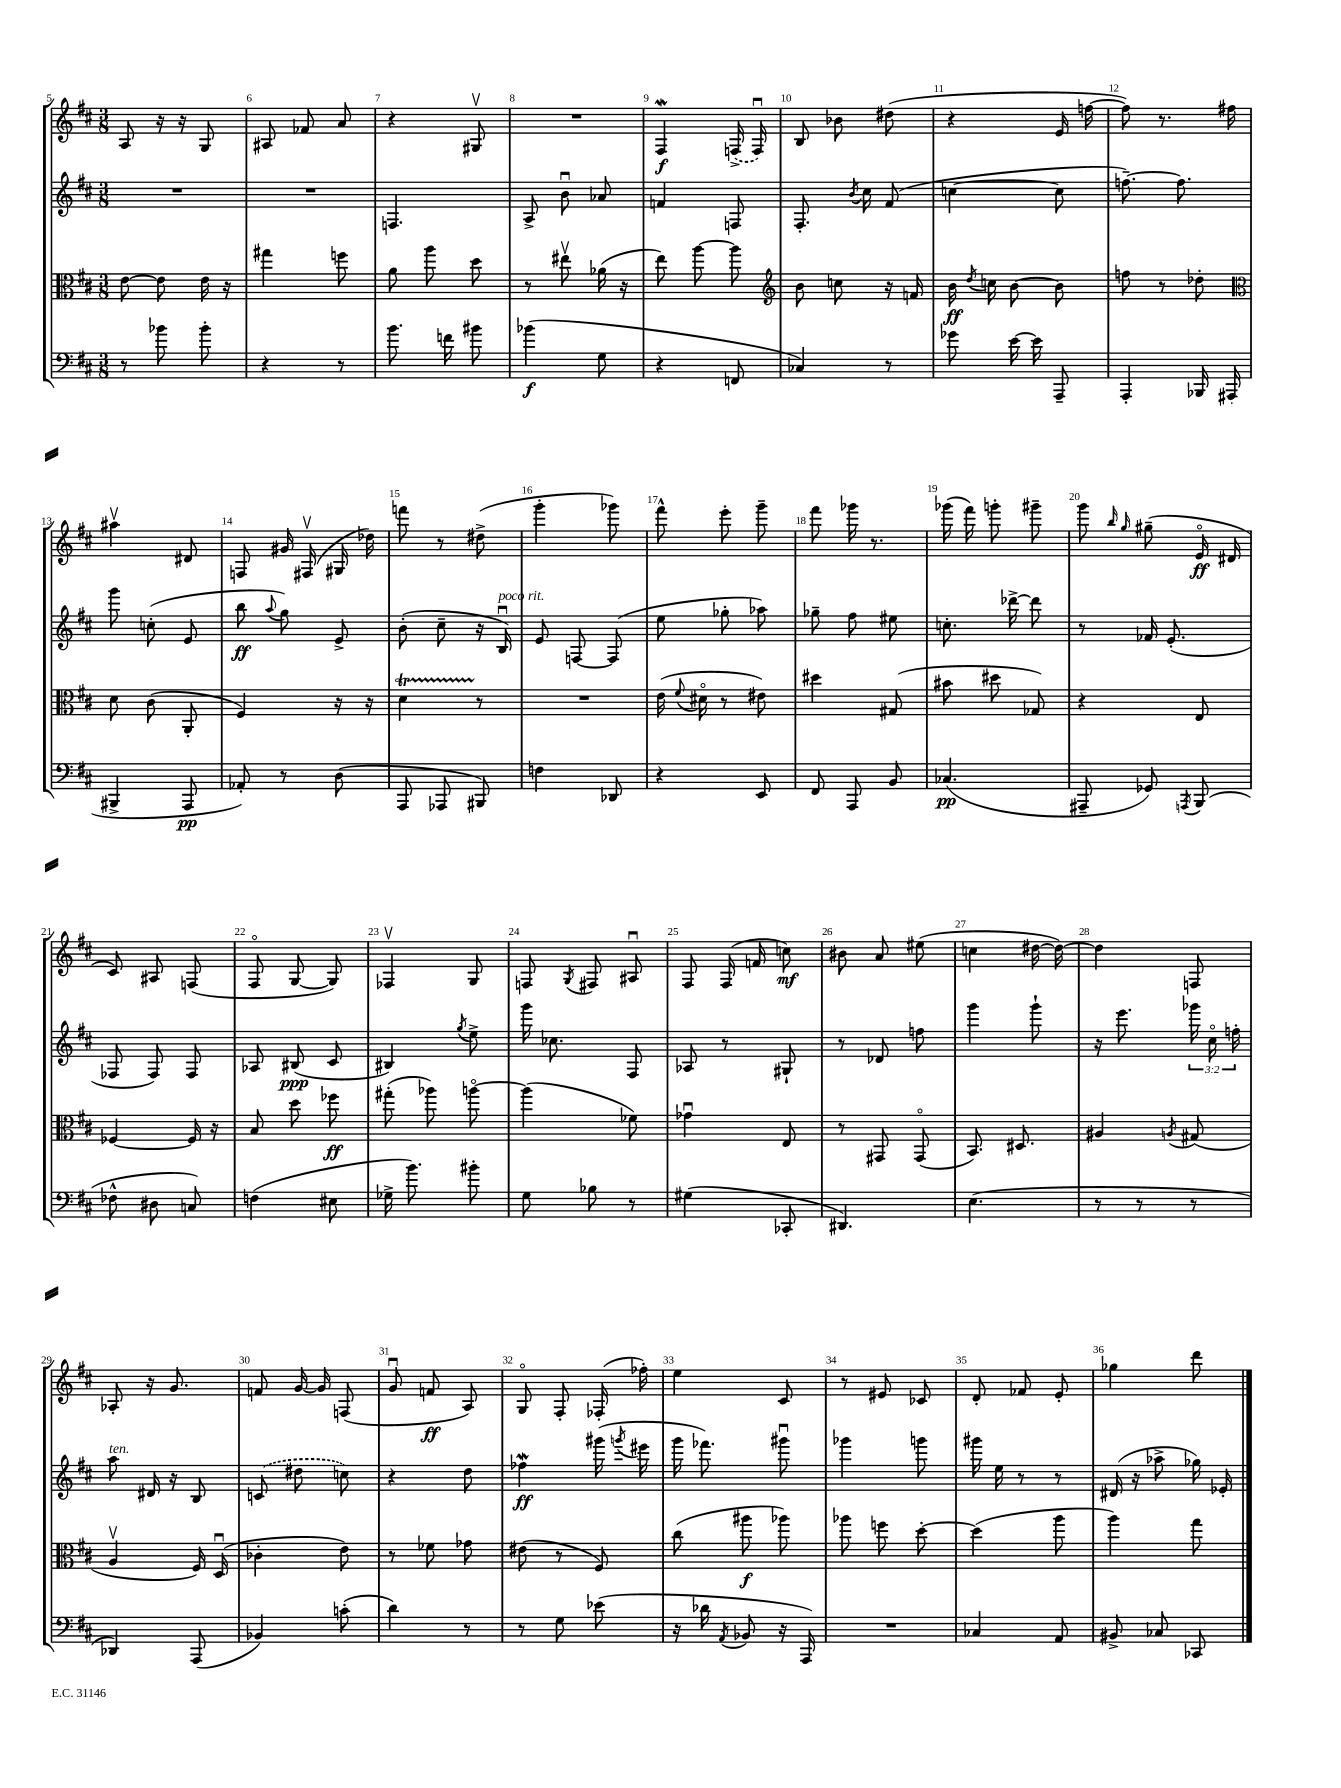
<<
\new StaffGroup <<
\new Staff = "s0" {
    \clef treble \key d \major \numericTimeSignature \time 3/8
    \autoBeamOff a8 r16 r16 g8 |
    ais8 fes'8 a'8 |
    r4 gis8\upbow |
    R4. |
    fis4\mordent\f \once \slurDashed f16->( f16\downbow) |
    b8 bes'8 dis''8( |
    r4 e'16 f''16~ |
    f''8) r8. fis''16 |
    ais''4\upbow dis'8 |
    f8 gis'16 fis16\upbow( gis16 des''16) |
    f'''8 r8 dis''8->( |
    g'''4-. ges'''8) |
    fis'''8-^ e'''8-. g'''8-- |
    fis'''8 ges'''16 r8. |
    ges'''16( fis'''16) g'''8-. gis'''8-- |
    g'''8 \grace { b''16 g''16 } gis''8--( e'16\flageolet\ff dis'16 |
    cis'8) ais8 f8( |
    fis8\flageolet g8~ g8) |
    fes4\upbow g8 |
    f8 \acciaccatura { g8 } fis8 ais8\downbow |
    fis8 fis16( f'16 c''8\mf) |
    bis'8 a'8 eis''8( |
    c''4 dis''16~ dis''16~) |
    dis''4 f8 |
    aes8-. r16 g'8. |
    f'8 g'16~ g'16 f8( |
    g'8\downbow f'8\ff a8) |
    g8\flageolet fis8-. fes16-.( fes''16-.) |
    e''4 cis'8 |
    r8 eis'8 ces'8 |
    d'8-. fes'8 e'8-. |
    ges''4 d'''8 \bar "|." |
}
\new Staff = "s1" {
    \clef treble \key d \major \numericTimeSignature \time 3/8 \override Staff.TupletNumber.text = #tuplet-number::calc-fraction-text
    \autoBeamOff R4. |
    R4. |
    f4. |
    a8-> b'8\downbow aes'8 |
    f'4 f8 |
    fis8.-. \acciaccatura { b'8 } cis''16 fis'8( |
    c''4~ c''8 |
    f''8.~--) f''8. |
    g'''8 c''8-.( e'8 |
    b''8\ff \appoggiatura { a''8 } g''8) e'8-> |
    b'8-.( cis''8-- r16 b16\downbow^\markup { \italic "poco rit." }) |
    e'8 f8~ f8( |
    e''8 ges''8-. aes''8) |
    ges''8-- fis''8 eis''8 |
    c''8.-. des'''16~-> des'''8 |
    r8 fes'16 e'8.-.( |
    fes8 fes8) fes8 |
    aes8 bis8\ppp( cis'8 |
    bis4) \acciaccatura { g''8 } e''8-> |
    g'''16 ces''8. fis8 |
    aes8 r8 gis8-! |
    r8 des'8 f''8 |
    g'''4 g'''8-! |
    r16 e'''8. \tuplet 3/2 { ges'''16 cis''16\flageolet f''16-. } |
    a''8^\markup { \italic "ten." } dis'16 r16 b8 |
    \once \slurDashed c'8( dis''8 c''8) |
    r4 d''8 |
    fes''4\mordent\ff gis'''16( \acciaccatura { g'''8 } eis'''16 |
    g'''16 fes'''8.) gis'''8\downbow |
    ges'''4 g'''8 |
    gis'''16 e''16 r8 r8 |
    dis'16( r16 aes''8-> ges''16) ees'16-. \bar "|." |
}
\new Staff = "s2" {
    \clef alto \key d \major \numericTimeSignature \time 3/8
    \autoBeamOff e'8~ e'8 e'16 r16 |
    gis''4 f''8 |
    a'8 a''8 d''8 |
    r8 eis''8\upbow aes'16( r16 |
    e''8) a''8~ a''8 |
    \clef treble b'8 c''8 r16 f'16 |
    b'16\ff \acciaccatura { d''8 } c''16 b'8~ b'8 |
    f''8 r8 des''8-. |
    \clef alto d'8 cis'8( a,8-. |
    fis4) r16 r16 |
    d'4\startTrillSpan r8\stopTrillSpan |
    R4. |
    e'16( \appoggiatura { fis'8 } dis'16\flageolet r8 eis'8) |
    dis''4 gis8( |
    bis'8 dis''8 ges8) |
    r4 e8 |
    fes4~ fes16 r16 |
    b8 d''8 fes''8\ff |
    gis''8-.( aes''8) a''8~\flageolet |
    a''4( fes'8) |
    ges'4\downbow e8 |
    r8 gis,8 gis,8\flageolet( |
    b,8.) dis8. |
    ais4 \acciaccatura { a8 } gis8( |
    a4\upbow fis16) d16\downbow( |
    ces'4-. e'8) |
    r8 fes'8 ges'8 |
    eis'8( r8 fis8) |
    cis''8( ais''8\f aes''8) |
    aes''8 f''8 d''8~-. |
    d''4( a''8 |
    a''4) g''8 \bar "|." |
}
\new Staff = "s3" {
    \clef bass \key d \major \numericTimeSignature \time 3/8
    \autoBeamOff r8 bes'8 bes'8-. |
    r4 r8 |
    b'8. f'16 bis'8 |
    bes'4\f( g8 |
    r4 f,8 |
    ces4) r8 |
    ges'8 e'16~ e'16 a,,8-- |
    a,,4-. bes,,16 ais,,16( |
    bis,,4-> a,,8\pp |
    aes,8-.) r8 d8( |
    a,,8 aes,,8 bis,,8) |
    f4 des,8 |
    r4 e,8 |
    fis,8 a,,8 b,8 |
    ces4.\pp( |
    ais,,8-- ges,8) \acciaccatura { a,,8 } b,,8( |
    fes8-^ dis8 c8) |
    f4( eis8 |
    ges16-> b'8.) bis'8-. |
    g8 bes8 r8 |
    gis4( ces,8-. |
    dis,4.) |
    e4.( |
    r8 r8 r8 |
    des,4) a,,8( |
    bes,4) c'8-.( |
    d'4) r8 |
    r8 g8 ees'8( |
    r16 des'16 \acciaccatura { a,8 } bes,8 r16 a,,16) |
    R4. |
    ces4 a,8 |
    bis,8-> ces8 ces,8 \bar "|." |
}
>>
>>
\layout { \context { \Score currentBarNumber = #5 \override BarNumber.break-visibility = ##(#f #t #t) barNumberVisibility = #all-bar-numbers-visible } }
